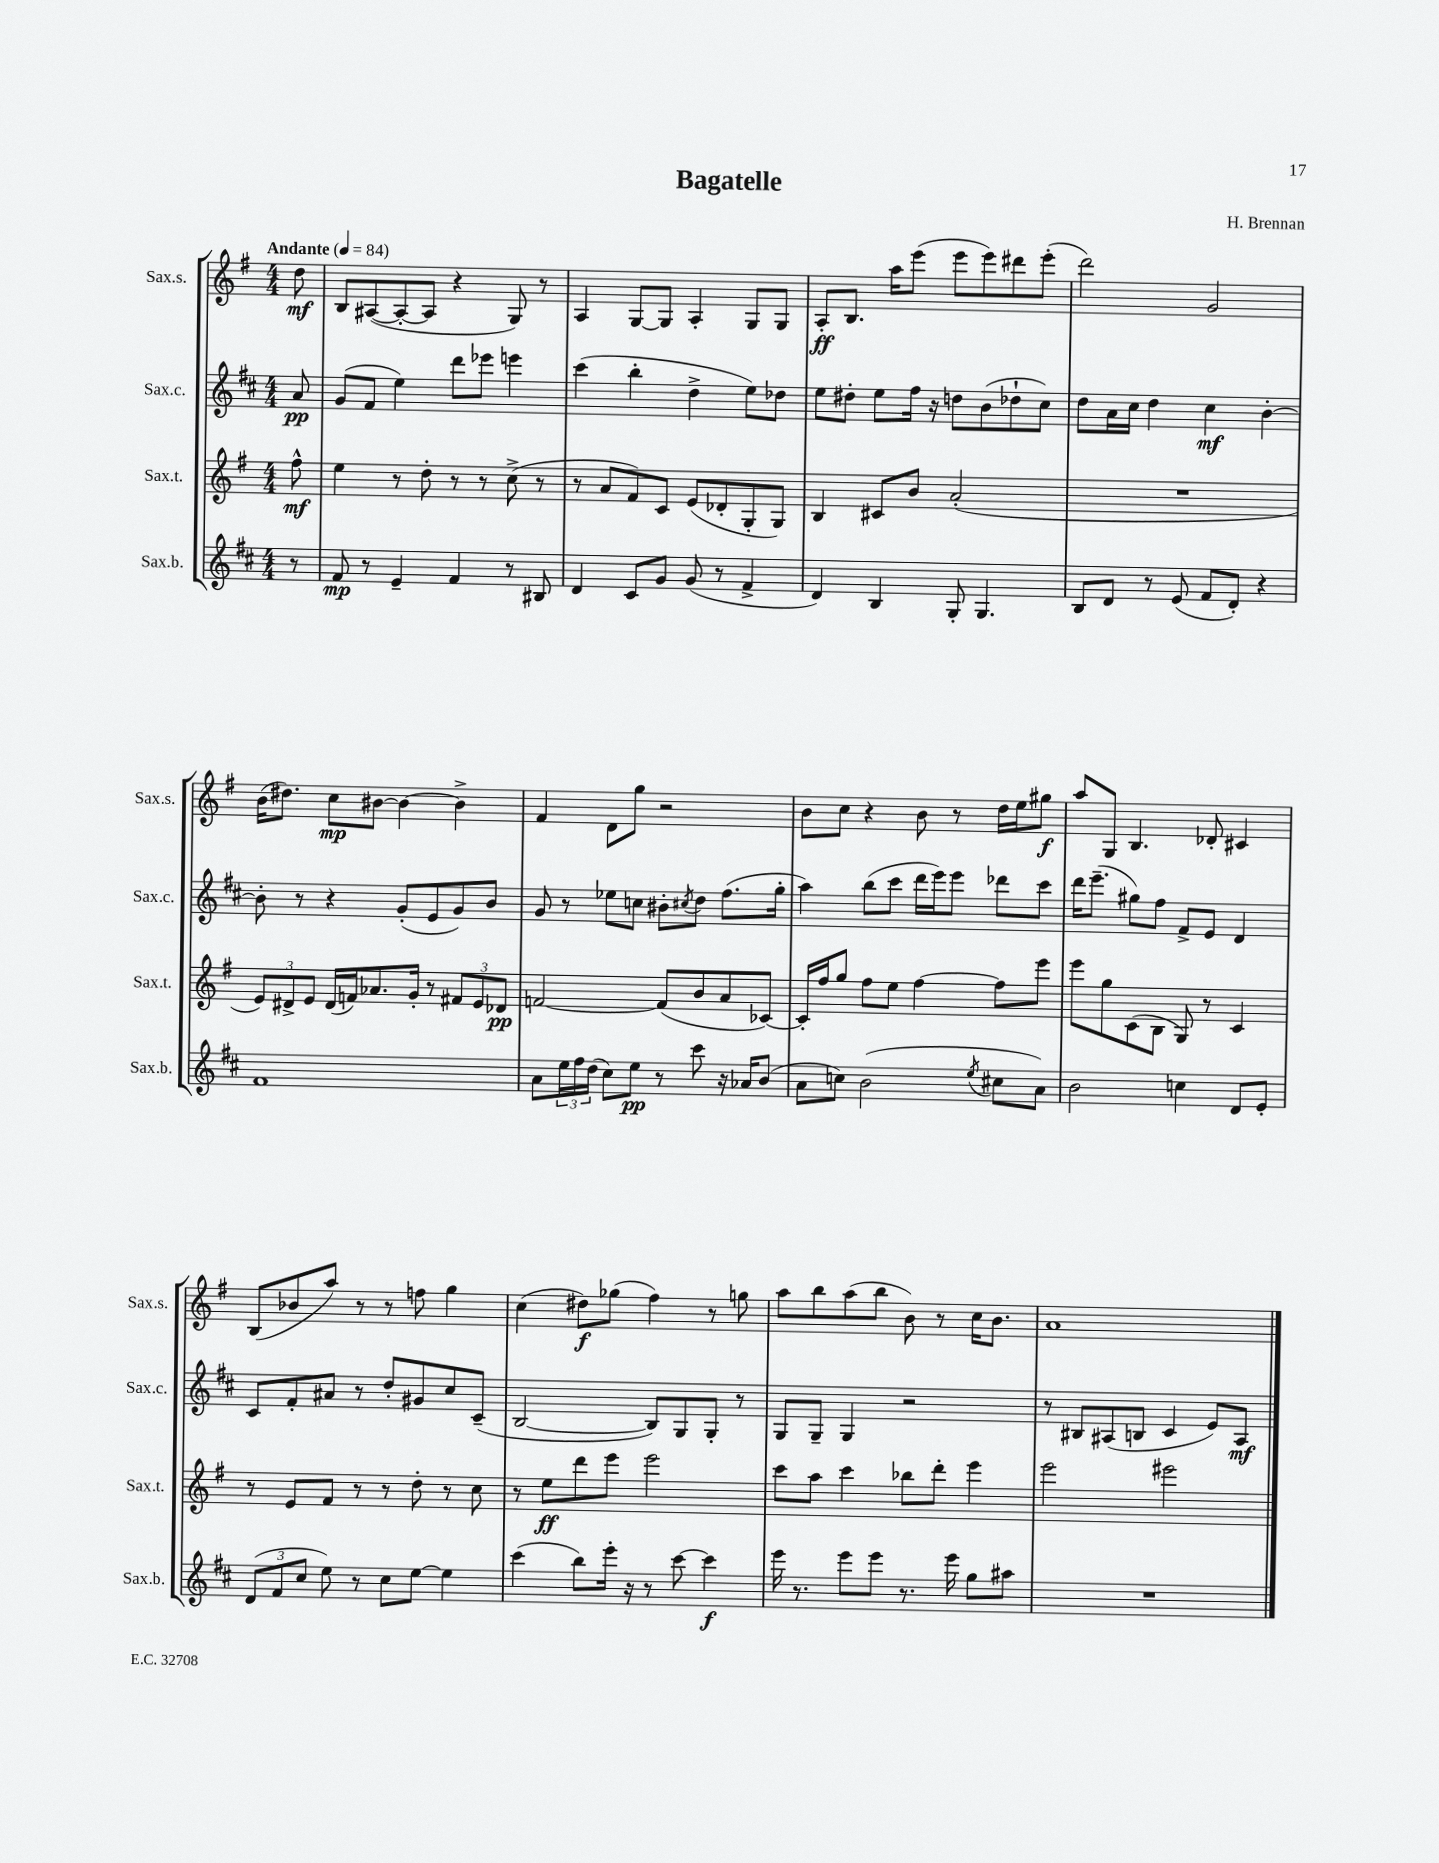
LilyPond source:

\header { title = "Bagatelle" composer = "H. Brennan" }
<<
\new StaffGroup <<
\new Staff = "s0" \with { instrumentName = "Sax.s." shortInstrumentName = "Sax.s." } {
    \clef treble \key g \major \numericTimeSignature \time 4/4 \partial 8 \tempo "Andante" 4 = 84
    d''8\mf |
    b8 ais8~( ais8~-. ais8 r4 g8) r8 |
    a4 g8~ g8 a4-. g8 g8 |
    a8-.\ff b8. a''16 e'''8( e'''8 e'''8) dis'''8 e'''8-.( |
    d'''2) g'2 |
    b'16( dis''8.) c''8\mp bis'8~ bis'4~ bis'4-> |
    fis'4 d'8 g''8 r2 |
    b'8 c''8 r4 b'8 r8 d''16 e''16 gis''8\f |
    a''8 g8 b4. des'8-. cis'4 |
    b8( bes'8 a''8) r8 r8 f''8 g''4 |
    c''4( dis''8\f) ges''8( fis''4) r8 g''8 |
    a''8 b''8 a''8( b''8 b'8) r8 c''16 b'8. |
    a'1 \bar "|." |
}
\new Staff = "s1" \with { instrumentName = "Sax.c." shortInstrumentName = "Sax.c." } {
    \clef treble \key d \major \numericTimeSignature \time 4/4 \partial 8
    a'8\pp |
    g'8( fis'8 e''4) d'''8 ees'''8 e'''4 |
    cis'''4( b''4-. d''4-> e''8) des''8 |
    e''8 dis''8-. e''8 fis''16 r16 d''8 b'8( des''8-! cis''8) |
    d''8 a'16 cis''16 d''4 cis''4\mf b'4~-. |
    b'8-. r8 r4 g'8-.( e'8 g'8) b'8 |
    g'8 r8 ees''8 c''8 bis'8-. \acciaccatura { cis''8 } d''8 fis''8.( g''16-. |
    a''4) b''8( cis'''8 d'''16 e'''16) e'''8 des'''8 cis'''8 |
    d'''16 e'''8.--( gis''8) fis''8 fis'8-> e'8 d'4 |
    cis'8 fis'8-. ais'8 r8 d''8-. gis'8 cis''8 cis'8--( |
    b2~ b8) g8 g8-. r8 |
    g8 g8-- g4 r2 |
    r8 bis8 ais8( b8 cis'4 e'8) ais8\mf \bar "|." |
}
\new Staff = "s2" \with { instrumentName = "Sax.t." shortInstrumentName = "Sax.t." } {
    \clef treble \key g \major \numericTimeSignature \time 4/4 \partial 8
    fis''8-^\mf |
    e''4 r8 d''8-. r8 r8 c''8->( r8 |
    r8 a'8 fis'8) c'8 e'8( des'8-. g8-. g8) |
    b4 cis'8 b'8 a'2-.( |
    R1 |
    \tuplet 3/2 { e'8) dis'8-> e'8 } dis'16( f'16) aes'8. g'16-. r8 \tuplet 3/2 { fis'8 e'8 des'8\pp } |
    f'2~ f'8( b'8 a'8 ces'8~) |
    ces'16-. fis''16 g''8 fis''8 e''8 fis''4~ fis''8 e'''8 |
    e'''8 g''8 c'8( b8 g8) r8 c'4 |
    r8 e'8 fis'8 r8 r8 d''8-. r8 c''8 |
    r8 e''8\ff d'''8 e'''8 e'''2 |
    c'''8 a''8 c'''4 bes''8 d'''8-. e'''4 |
    e'''2 eis'''2 \bar "|." |
}
\new Staff = "s3" \with { instrumentName = "Sax.b." shortInstrumentName = "Sax.b." } {
    \clef treble \key d \major \numericTimeSignature \time 4/4 \partial 8
    r8 |
    fis'8\mp r8 e'4-- fis'4 r8 bis8 |
    d'4 cis'8 g'8 g'8( r8 fis'4-> |
    d'4) b4 g8-. g4. |
    b8 d'8 r8 e'8( fis'8 d'8-.) r4 |
    fis'1 |
    a'8 \tuplet 3/2 { e''16 fis''16 d''16( } cis''8) e''8\pp r8 cis'''8 r16 aes'16 b'8( |
    a'8 c''8) b'2( \acciaccatura { e''8 } cis''8 a'8) |
    b'2 c''4 d'8 e'8-. |
    \tuplet 3/2 { d'8( fis'8 cis''8 } e''8) r8 cis''8 e''8~ e''4 |
    cis'''4( b''8) e'''16-. r16 r8 cis'''8~ cis'''4\f |
    e'''16 r8. e'''8 e'''8 r8. e'''16 g''8 ais''8 |
    R1 \bar "|." |
}
>>
>>
\layout { \context { \Score \remove "Bar_number_engraver" } }
